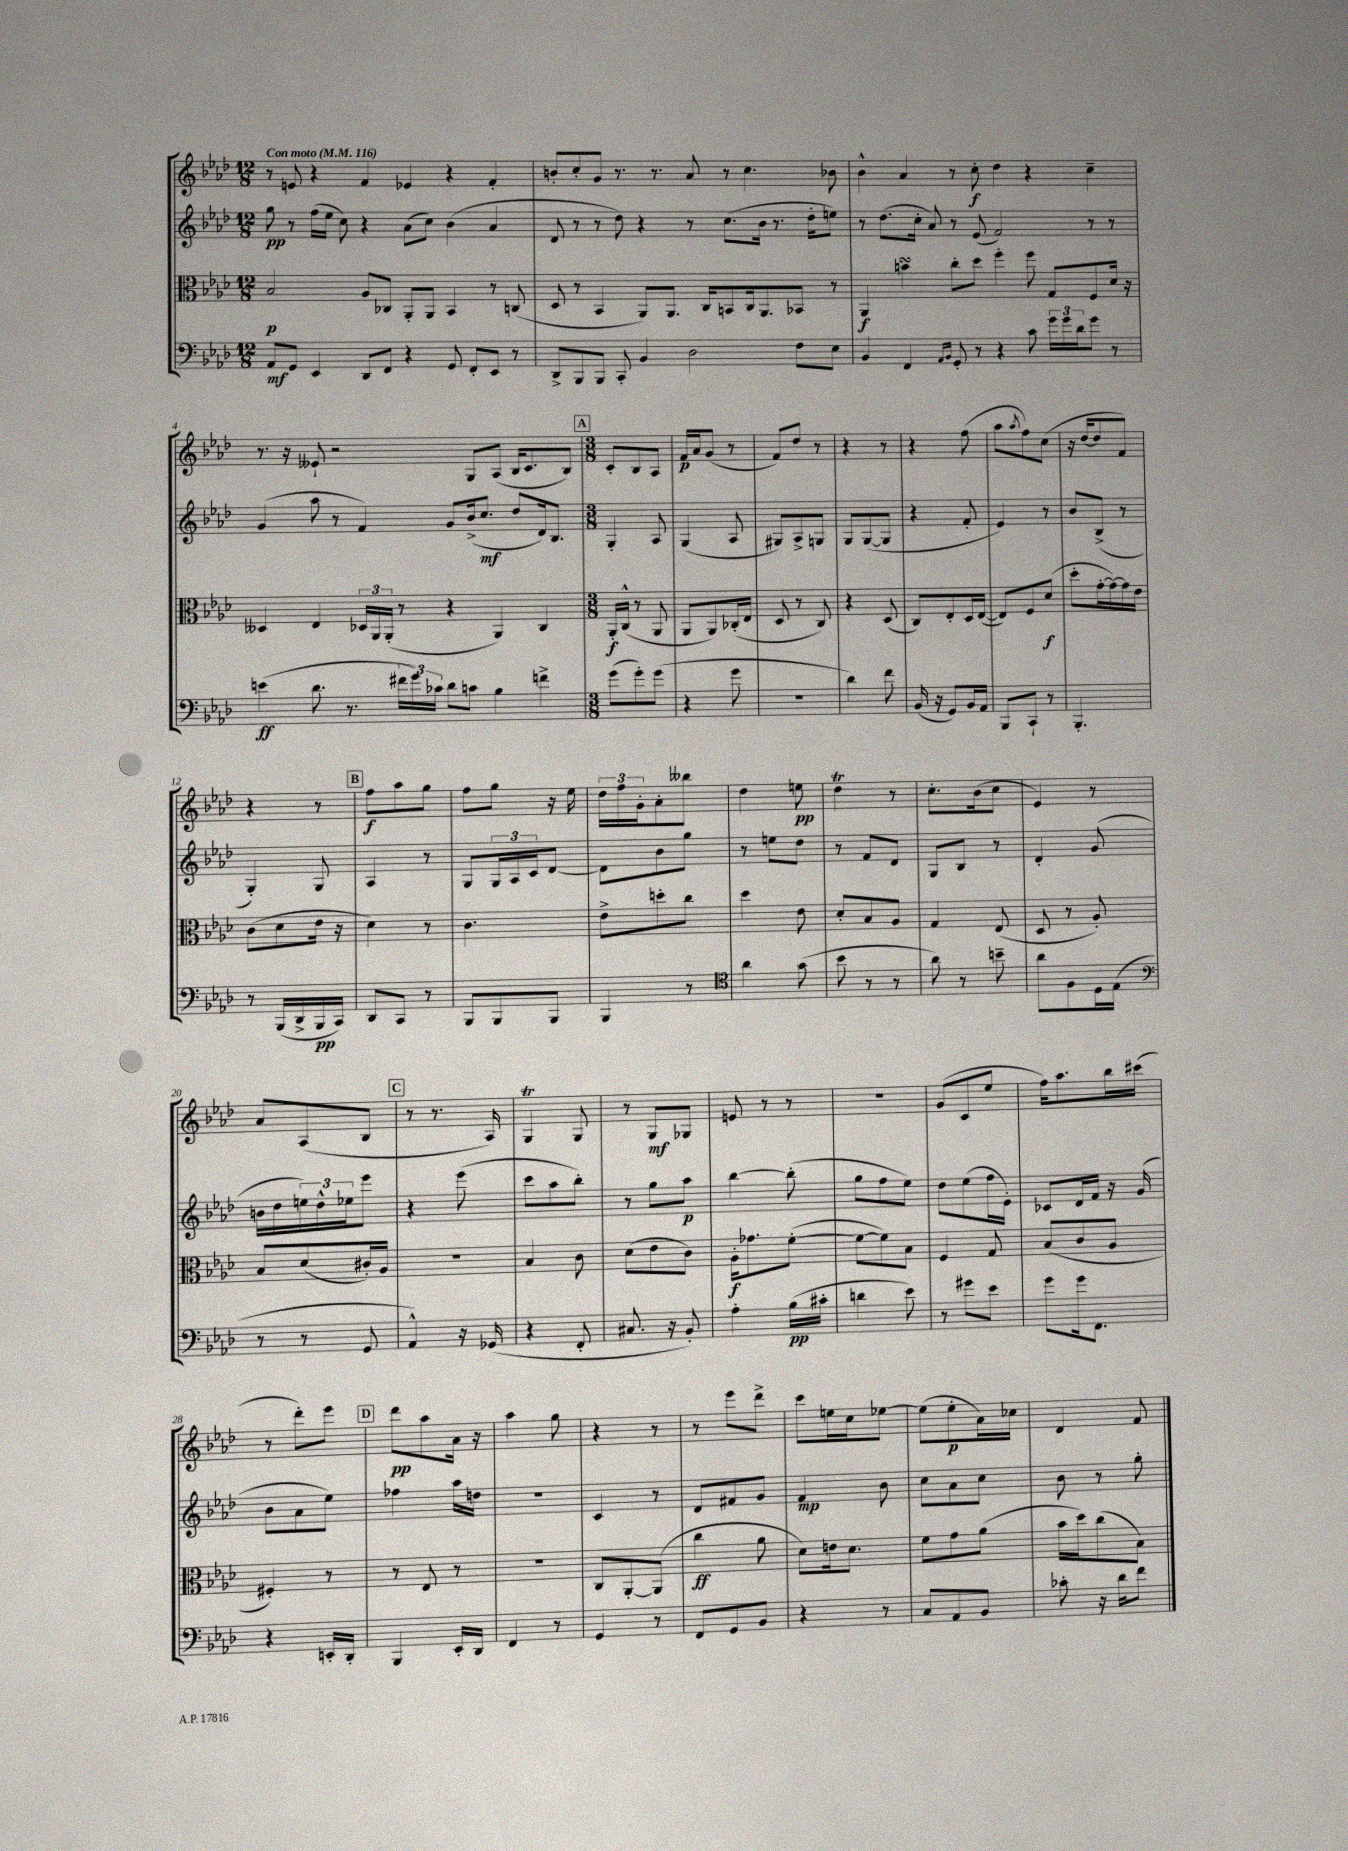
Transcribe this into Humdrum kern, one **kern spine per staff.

**kern	**kern	**kern	**kern
*staff4	*staff3	*staff2	*staff1
*clefF4	*clefC3	*clefG2	*clefG2
*k[b-e-a-d-]	*k[b-e-a-d-]	*k[b-e-a-d-]	*k[b-e-a-d-]
*M12/8	*M12/8	*M12/8	*M12/8
*MM116	*MM116	*MM116	*MM116
8AA-	2B-	8gg	8r
8GG	.	8r	8e
4EE-	.	(16ff	4r
.	.	16ee-	.
.	.	8cc)	.
8DD-	8A-	4r	4f
8FF	8C-	.	.
4r	8AA-'	(8a-	4e-
.	8AA-	8cc)	.
8GG	4BB-	(4b-	4r
8FF'	.	.	.
8EE-	8r	4a-	4f'
8r	(8C	.	.
=	=	=	=
8DD-^	8D-	8d-	8b'
8BBB-	8r	8r	8cc'
8BBB-	4BB-	8r	8g
8CC'	.	8dd-)	8.r
4BB-	8AA-)	4r	.
.	.	.	8.r
.	8.AA-	.	.
2D-	.	8r	8a-
.	16C	.	.
.	8BB	(8.cc	8r
.	16C	.	4.cc
.	8.AA-	16b-	.
.	.	8.r	.
8F	8BB-	.	.
.	.	16dd-'	.
8E-	8r	8ee)	8b-
=	=	=	=
4BB-	4AA-	8r	4b-^^
.	.	(8.dd-	.
4FF	4b	.	4a-
.	.	16cc'	.
.	.	8a-)	.
16qqAA-	.	.	.
16qqBB-	.	.	.
8GG'	8cc'	8r	8r
8r	8dd-	(8e-	8cc'
4r	4ff'	2f)	4dd-
8c	8ff	.	4r
24g	8G	.	.
24g	.	.	.
24d-	.	.	.
8g	8F	8r	4cc~
8r	16d-	8r	.
.	16r	.	.
=	=	=	=
(4e	4D--	(4g	8.r
.	.	.	16r
8.d-	4E-	8aa-	8e--`
.	.	8r	2r
8.r	.	.	.
.	24D-	4f)	.
.	24AA-	.	.
.	(24AA-'	.	.
24f#	8r	.	.
24g)	.	.	.
24c-	.	.	.
8d-	4r	8g	.
8c	.	(16b-^	8G
.	.	8.cc	.
4B-	4AA-)	.	(8A-
.	.	8dd-	16B-
.	.	.	8.c
4f^	4C	16d-)	.
.	.	8.B-	.
.	.	.	8B-)
=	=	=	=
*M3/8	*M3/8	*M3/8	*M3/8
(8g	16AA-'	4G'	8c'
.	(16C^^	.	.
8g')	8r	.	8B-
(8g	8AA-	8A-	8A-
=	=	=	=
4r	8AA-	(4G	16f
.	.	.	16a-
.	8AA-)	.	(8g
8g	(16C-'	8A-	8r
.	16E-	.	.
=	=	=	=
4.r	8D-	8G#)	8f)
.	8r	8A-^	8dd-
.	8C)	8G	8r
=	=	=	=
4d-)	4r	8G	4r
.	.	([8G	.
8f	(8D-	8G]	8r
=	=	=	=
(16BB-	8C)	4r	4r
16r	.	.	.
8GG)	8E-'	.	.
16BB-	16D-	8f'	(8ff
16AA-	([16E-	.	.
=	=	=	=
8BBB-	8E-])	4e-)	8aa-
.	.	.	8qaa-
8CC`	8F	.	8ff)
8r	(8d-	8r	(8cc
=	=	=	=
4.BBB-'	8dd-'	8b-	16r
.	.	.	[16dd-
.	[16g'	(8B-^	8dd-]
.	16g_)	.	.
.	16g]	8r	8f)
.	16e-	.	.
=	=	=	=
8r	(8c	4G')	4r
(16BBB-	8d-	.	.
16DD-^	.	.	.
16BBB-	16e-	8G	8r
16CC)	16r	.	.
=	=	=	=
8DD-	4d-)	4A-	8ff
8CC	.	.	8aa-
8r	8r	8r	8gg
=	=	=	=
8BBB-	4.c	8G	8ff
8BBB-	.	24G	8gg
.	.	24A-	.
.	.	24c	.
8BBB-	.	[8d-	16r
.	.	.	16ee-
=	=	=	=
4BBB-	8e-^	8d-]	24dd-
.	.	.	24ff
.	.	.	24g'
.	8dd'	8b-	8a-'
8r	8cc	8gg	8bb--
=	=	=	=
*clefC4	*	*	*
4a-	4dd-	8r	4dd-
.	.	8ee	.
(8g	8e-	8dd-	8ee
=	=	=	=
8b-	8d-'	8r	4dd-
8r	8B-	8f	.
8r	8A-	8d-	8r
=	=	=	=
8a-)	4G	8G	8.cc'
8r	.	8B-	.
.	.	.	(16b-
8b~	(8E-	8r	8cc
=	=	=	=
8a-	8D-	4d-'	4e-)
8F	8r	.	.
16D-	8A-')	(8g	8r
(16E-	.	.	.
=	=	=	=
*clefF4	*	*	*
8r	8B-	16b	8a-
.	.	16dd-	.
8r	(8d-	24ee)	(8A-
.	.	24dd-^^	.
.	.	24ee-	.
8GG	16c#')	8eee-	8B-
.	16A-	.	.
=	=	=	=
4AA-^^)	4.r	4r	8r
.	.	.	8.r
16r	.	(8eee-	.
(16GG-	.	.	16A-)
=	=	=	=
4r	4B-	8ccc	4G
.	.	8aa-	.
8FF'	8c	8bb-')	8G
=	=	=	=
8.C#	(8d-	8r	8r
.	8e-	8gg	8G
16r	.	.	.
8BB-')	8c)	8aa-	8G-
=	=	=	=
4A-'	16A-'	[4bb-	8e
.	8.g-	.	.
.	.	.	8r
(16B-	([8f'	(8bb-']	8r
16c#'	.	.	.
=	=	=	=
4d	8f_	8gg	4.r
.	8f])	8ff	.
8e-)	8B-	8ee-)	.
=	=	=	=
8r	4F	8dd-	(8g
8g#	.	(8ee-	8c
8e-	8G	16ff	8ee-
.	.	16e-')	.
=	=	=	=
8g	(8B-	8c-	16ff)
.	.	.	8.aa-
16g	8c	16d-	.
8.FF	.	16f	.
.	8A-	16r	16bb-
.	.	(16g	(16ccc#
=	=	=	=
4r	4F#')	8b-	8r
.	.	8a-	8ddd-')
16EE'	8r	8ee-)	8eee-
16DD-'	.	.	.
=	=	=	=
4BBB-	8r	4ff-	8ddd-
.	8E-	.	8aa-
16EE-'	8r	16aa-	16a-
16DD-	.	16dd	16r
=	=	=	=
4FF	4.r	4.r	4aa-
8r	.	.	8gg
=	=	=	=
4GG	8C	4c	4r
.	[8AA-'	.	.
8r	(8AA-]	8r	8r
=	=	=	=
8FF	4cc	8d-	8r
8GG	.	8f#	8eee-
8BB-	8a-	8g	8ddd-^
=	=	=	=
4r	8d-)	4f	8ccc
.	16e	.	16ee
.	8.d-	.	16cc
8r	.	8b-	[8ee-
=	=	=	=
8C	8f	8cc	(8ee-]
8AA-	8g	8a-	8ee-'
8BB-	(8a-	8cc	16a-)
.	.	.	16cc-
=	=	=	=
8c-'	16b-	8b-	4d-
.	16dd-)	.	.
16r	(8cc	8r	.
16d-	.	.	.
8f	8B-)	8gg'	8f
==	==	==	==
*-	*-	*-	*-
